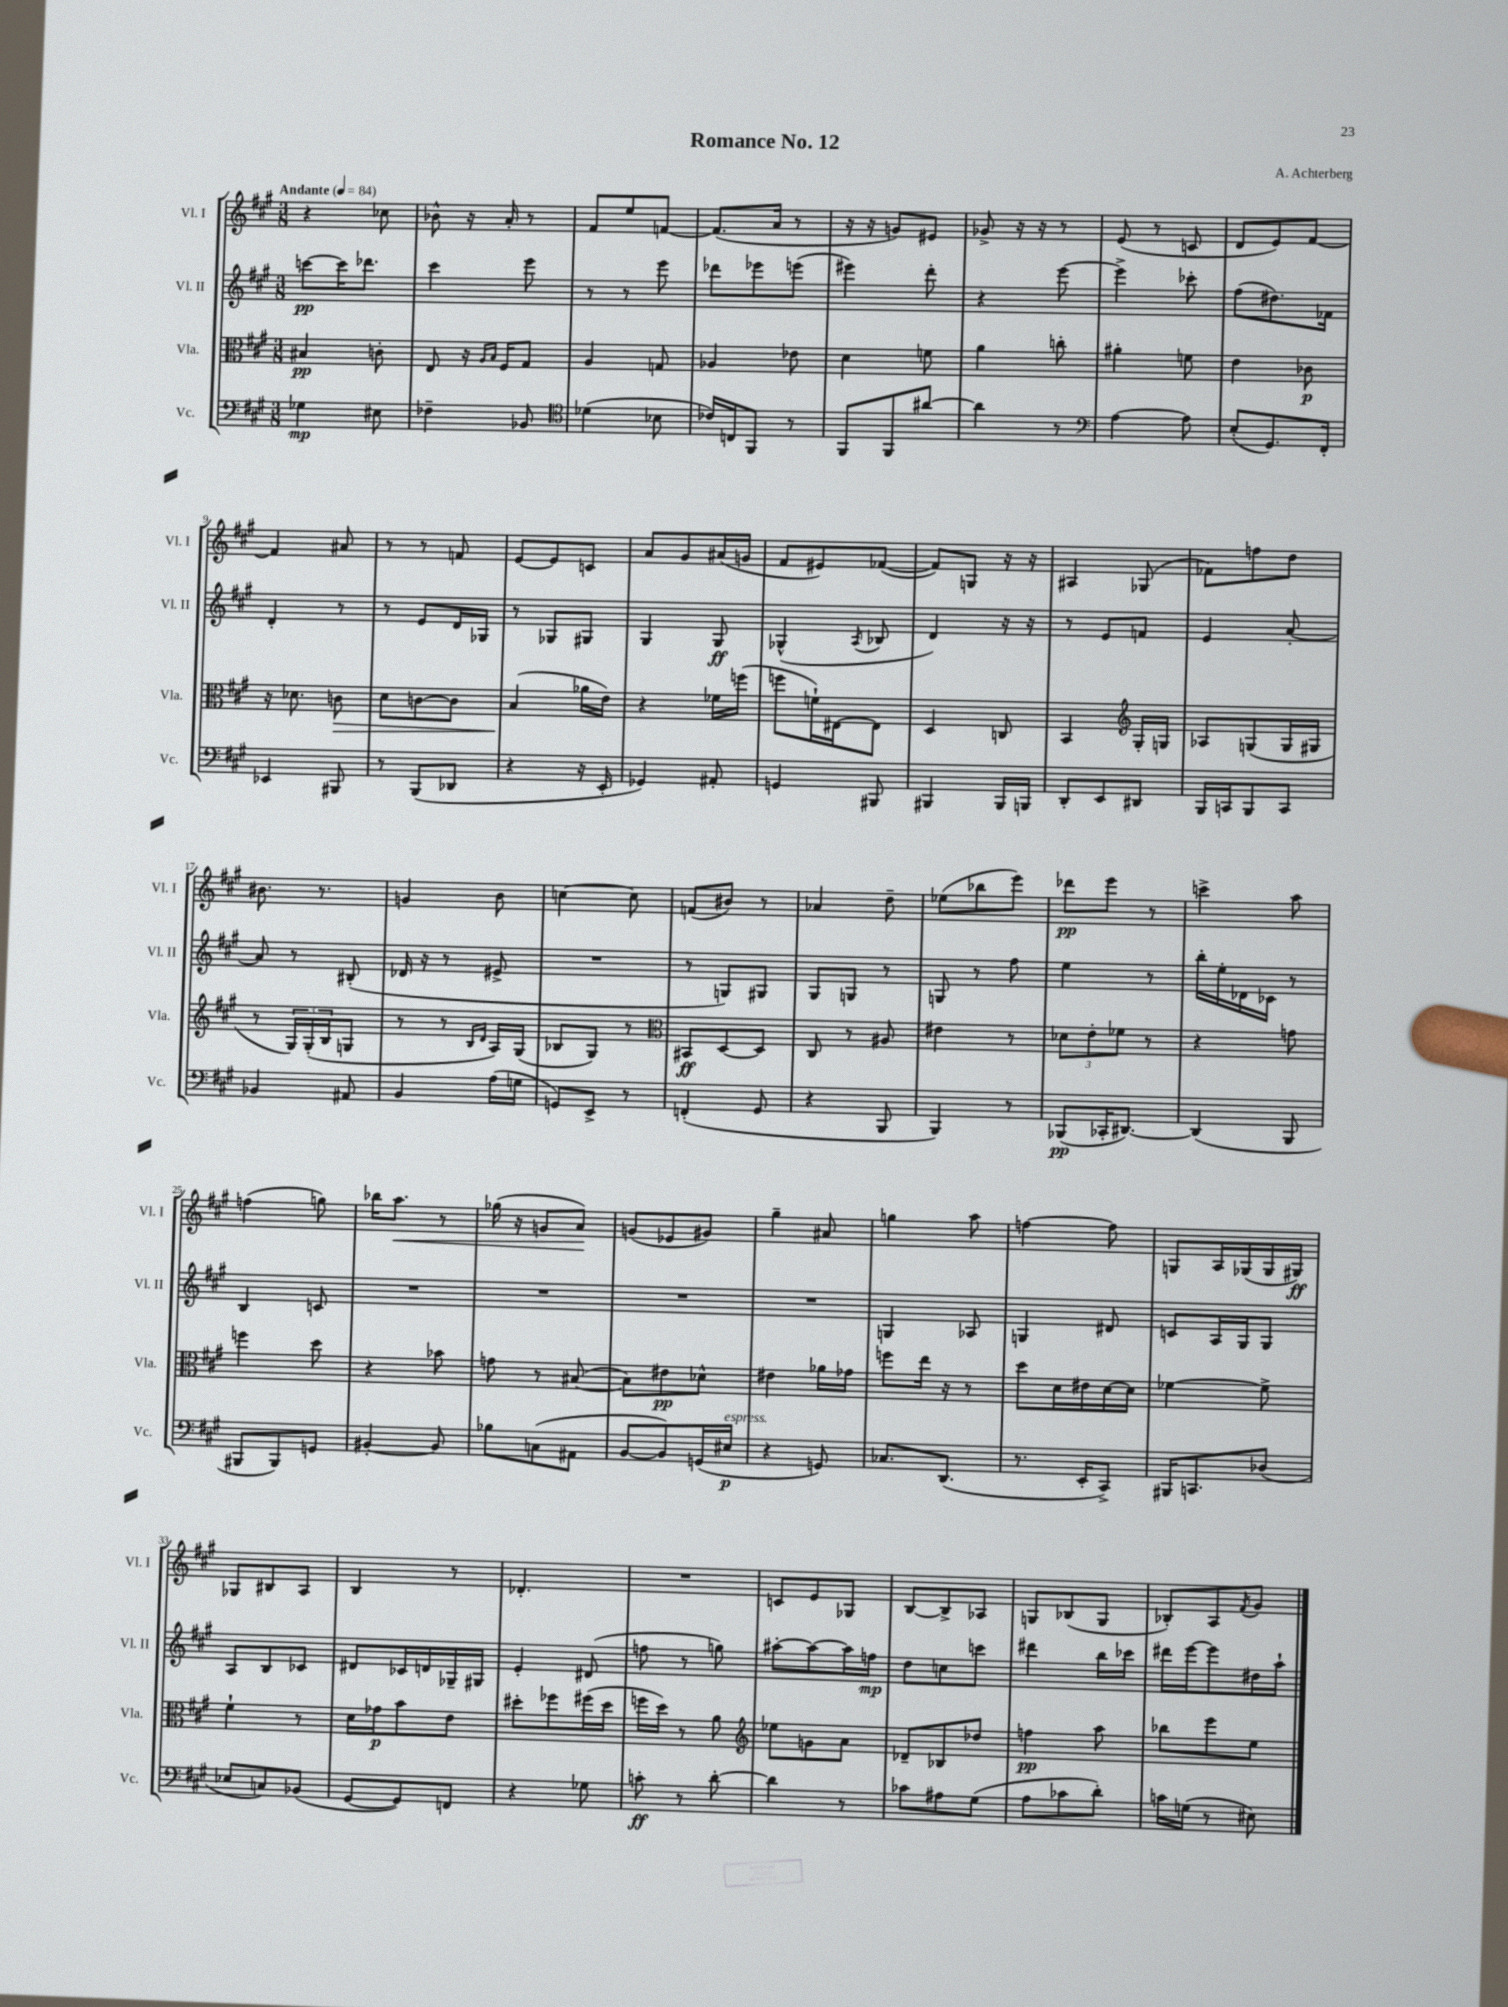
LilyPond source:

\header { title = "Romance No. 12" composer = "A. Achterberg" }
<<
\new StaffGroup <<
\new Staff = "s0" \with { instrumentName = "Vl. I" shortInstrumentName = "Vl. I" } {
    \clef treble \key a \major \numericTimeSignature \time 3/8 \tempo "Andante" 4 = 84
    r4 ces''8 |
    bes'8-^ r16 a'16-. r8 |
    fis'8 e''8 f'8~ |
    f'8.( a'16 r8 |
    r16 r16 g'8) eis'8 |
    ges'8-> r16 r16 r8 |
    e'8( r8 c'8 |
    d'8 e'8) fis'8~ |
    fis'4 ais'8 |
    r8 r8 f'8 |
    e'8~ e'8 c'8 |
    a'8 gis'8 ais'16( g'16 |
    fis'8 eis'8) fes'8~( |
    fes'8) g8 r16 r16 |
    ais4 ges8( |
    fes'8) f''8 d''8 |
    bis'8. r8. |
    g'4 b'8 |
    c''4~ c''8 |
    f'8( bis'8) r8 |
    aes'4 d''8-- |
    ees''8( bes''8 e'''8) |
    des'''8\pp e'''8 r8 |
    c'''4-> a''8 |
    f''4( g''8) |
    bes''16 a''8.\< r8 |
    ges''16( r16 g'8 a'8\!) |
    g'8( ees'8 gis'8) |
    gis''4-- ais'8 |
    g''4 a''8 |
    f''4~ f''8 |
    g8 a16 ges16( ges16 gis16\ff) |
    ges8 bis8 a8 |
    b4 r8 |
    des'4.-. |
    R4. |
    c'8 e'8 ges8 |
    b8~ b8-> aes8 |
    g8 bes8( g8 |
    bes8-.) a8 \acciaccatura { fis'8 } gis'8 \bar "|." |
}
\new Staff = "s1" \with { instrumentName = "Vl. II" shortInstrumentName = "Vl. II" } {
    \clef treble \key a \major \numericTimeSignature \time 3/8
    c'''8~\pp c'''16 des'''8. |
    cis'''4 e'''8 |
    r8 r8 e'''8 |
    des'''8 ees'''8 e'''8( |
    eis'''4) d'''8-. |
    r4 e'''8~ |
    e'''4-> ces'''8-. |
    fis''8( dis''8.) fes'16 |
    d'4-. r8 |
    r8 e'8 d'16 ges16 |
    r8 ges8 gis8 |
    gis4 gis8\ff |
    ges4-^( \acciaccatura { a8 } bes8 |
    d'4) r16 r16 |
    r8 e'8 f'8 |
    e'4 a'8~-. |
    a'8 r8 bis8-.( |
    des'16 r16 r8 eis'8-> |
    R4. |
    r8 g8) gis8 |
    gis8 g8 r8 |
    g8 r8 fis''8 |
    e''4 r8 |
    b''16-. e''16-. des'16 ces'16 r8 |
    b4 c'8 |
    R4. |
    R4. |
    R4. |
    R4. |
    g4 aes8 |
    g4 dis'8 |
    c'8 a16 gis16 gis8 |
    a8 b8 ces'8 |
    dis'8 ces'16 d'16 ges16-- gis16 |
    e'4-. dis'8( |
    f''8 r8 g''8) |
    ais''8~-. ais''8~ ais''16 f''16\mp |
    d''8 c''8 c'''8 |
    dis'''4 b''16 ces'''16 |
    dis'''16 e'''16~ e'''8 dis''16 a''16-! \bar "|." |
}
\new Staff = "s2" \with { instrumentName = "Vla." shortInstrumentName = "Vla." } {
    \clef alto \key a \major \numericTimeSignature \time 3/8
    bis4\pp c'8-. |
    e8 r16 \grace { a16 b16 } fis16 gis8 |
    a4 g8 |
    aes4 ees'8 |
    d'4 f'8 |
    a'4 c''8-. |
    ais'4-. f'8 |
    e'4 ces'8\p |
    r16 des'8. c'8\> |
    d'8 c'8~ c'8 |
    b4\!( aes'16 e'16) |
    r4 fes'16 f''16( |
    f''8 f'16-!) eis16~ eis8 |
    d4 c8 |
    b,4 \clef treble gis16-. g16 |
    aes8 g8( g16 gis16 |
    r8 \tuplet 3/2 { gis16) gis16-.( b16 } g8 |
    r8 r8 \grace { b16 d'16 } a16) gis16( |
    bes8 gis8) r8 |
    \clef alto bis,8\ff d8~ d8 |
    cis8 r8 ais8 |
    eis'4 r8 |
    \tuplet 3/2 { des'8 e'8-. fes'8 } r8 |
    r4 g'8 |
    f''4 d''8 |
    r4 bes'8 |
    g'8 r8 bis8~( |
    bis8) eis'8\pp des'8-^ |
    eis'4 aes'16 ges'16 |
    f''8 e''16 r16 r8 |
    d''8 d'16 eis'16 d'16~ d'16 |
    fes'4~ fes'8-> |
    fis'4-! r8 |
    d'16 ges'16\p b'8 e'8 |
    dis''8-. fes''8 fis''16( dis''16 |
    f''16 d''16) r8 a'8 |
    \clef treble ees''8 g'8 a'8 |
    des'8-- bes8 des''8 |
    f''4\pp a''8 |
    bes''8 e'''8 e''8 \bar "|." |
}
\new Staff = "s3" \with { instrumentName = "Vc." shortInstrumentName = "Vc." } {
    \clef bass \key a \major \numericTimeSignature \time 3/8
    ges4\mp eis8 |
    fes4-- bes,8 |
    \clef tenor des'4( bes8 |
    ces'16) c16 fis,8 r8 |
    fis,8 fis,8 ais'8~ |
    ais'4 r8 |
    \clef bass a4~ a8 |
    e8-.( gis,8.) fis,16-. |
    ees,4 bis,,8 |
    r8 b,,8( des,8 |
    r4 r16 e,16-. |
    ges,4) ais,8-. |
    g,4 bis,,8 |
    bis,,4 bis,,16 b,,16 |
    d,8-. e,8 dis,8 |
    b,,16 c,16 b,,8 c,8 |
    bes,4 ais,8 |
    b,4 a16( g16 |
    g,8) e,8-> r8 |
    f,4-.( gis,8 |
    r4 b,,8 |
    b,,4) r8 |
    bes,,8\pp( ces,16-. dis,8.~) |
    dis,4( b,,8 |
    bis,,8 bis,,8) g,8 |
    bis,4~-. bis,8 |
    bes8 c8( ais,8 |
    b,8~ b,8) g,16( eis16\p^\markup { \italic "espress." } |
    r4 g,8) |
    ces8. d,8.( |
    r8. e,16-. cis,8->) |
    bis,,16 c,8. des8( |
    ees8 c8) bes,8( |
    gis,8~ gis,8) f,8 |
    r4 ges8 |
    c'8-.\ff r8 d'8~-. |
    d'4 r8 |
    ces'8 ais8 gis8( |
    a8 ces'8 d'8-.) |
    c'16 g16( r8 eis8) \bar "|." |
}
>>
>>
